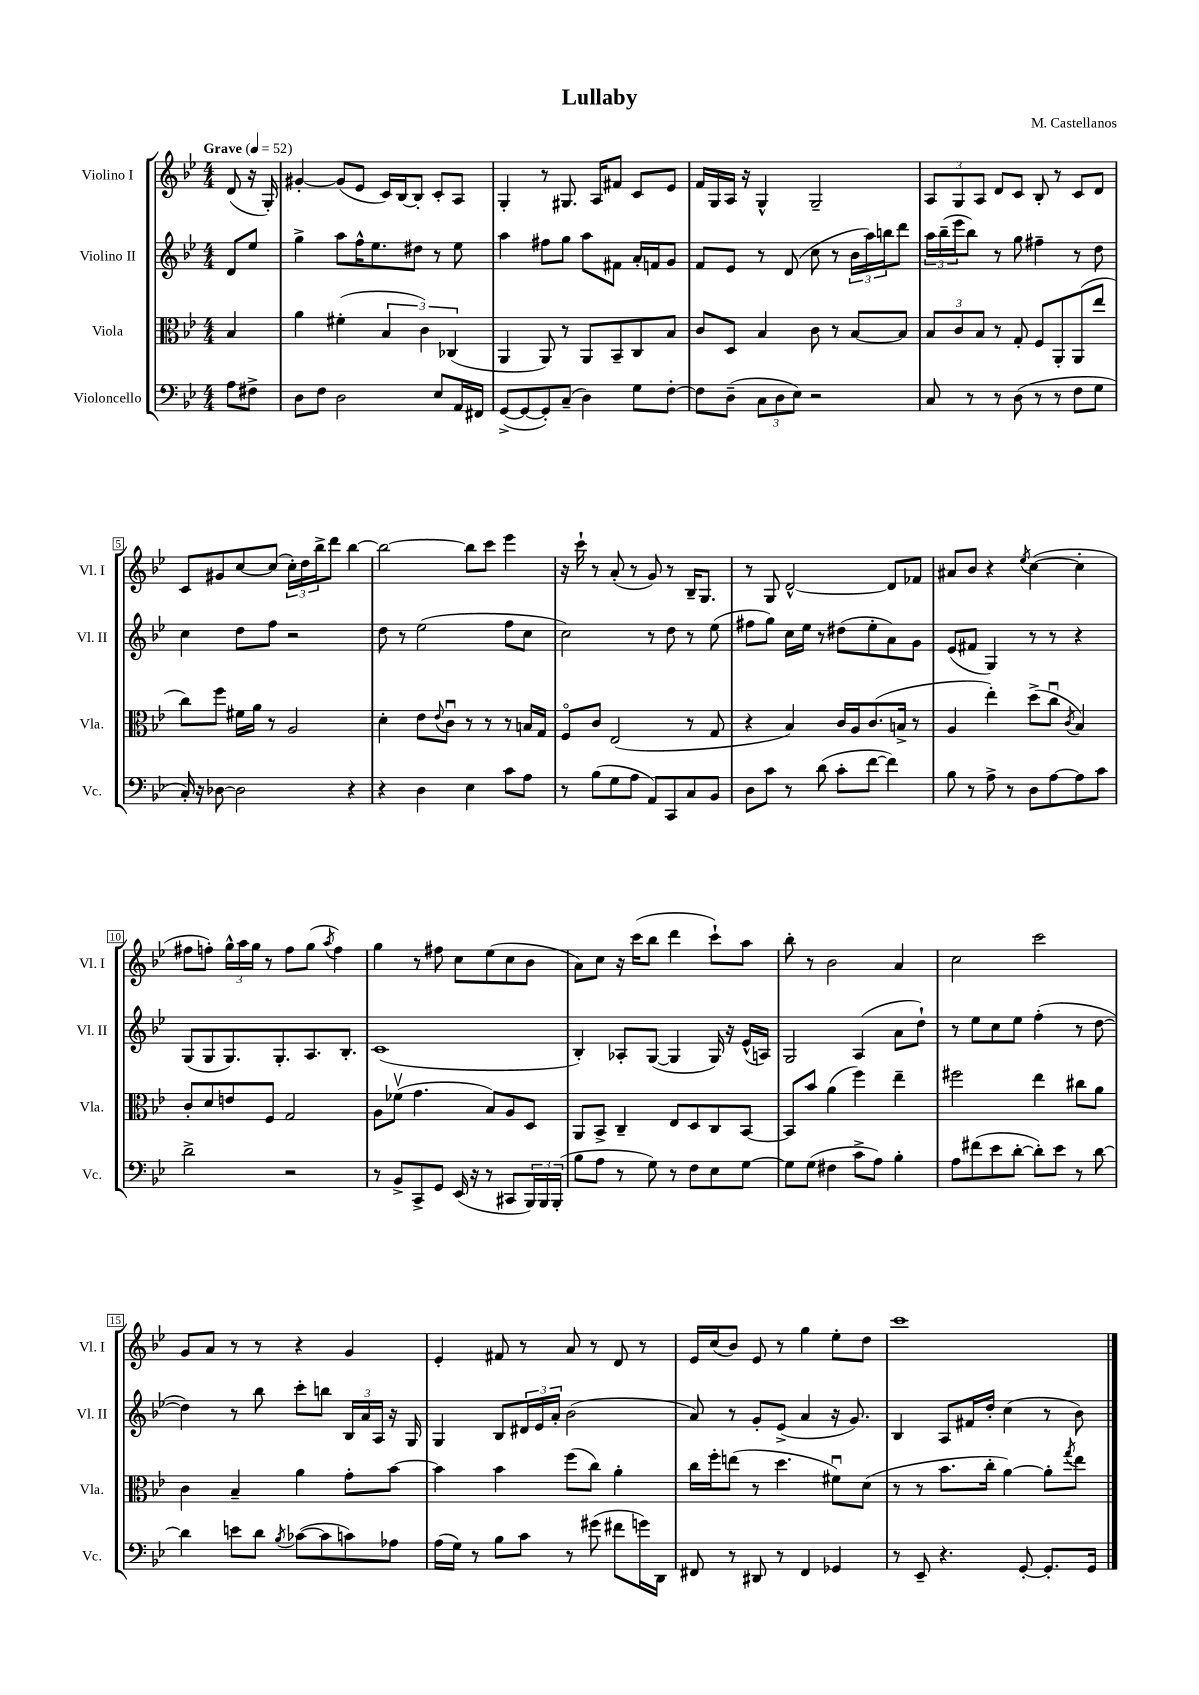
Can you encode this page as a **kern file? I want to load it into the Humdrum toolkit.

**kern	**kern	**kern	**kern
*staff4	*staff3	*staff2	*staff1
*clefF4	*clefC3	*clefG2	*clefG2
*k[b-e-]	*k[b-e-]	*k[b-e-]	*k[b-e-]
*M4/4	*M4/4	*M4/4	*M4/4
*MM52	*MM52	*MM52	*MM52
8A\L	4B-/	8d/L	(8d/
8F#^\J	.	8ee-/J	16r
.	.	.	16G'/)
=	=	=	=
8D\L	4a\	4gg^\	[4g#'/
8F\J	.	.	.
2D\	(4f#'\	8aa\L	(8g#/]L
.	.	16ff^^\K	8e-/J
.	.	8.ee-\	.
.	6B-/	.	16c/LL)
.	.	.	[16B-/J
.	.	8dd#\J	8B-'/]J
.	6c\)	.	.
8E-/L	.	8r	8c'/L
.	(6C-/	.	.
16AA/L	.	8ee-\	8A/J
16FF#/JJ	.	.	.
=	=	=	=
([8GG^/L	4AA/	4aa\	4G'/
8GG/_	.	.	.
8GG'/])	8AA/)	8ff#\L	8r
(8C~/J	8r	8gg\J	8.G#/
4D\)	8AA/L	8aa\L	.
.	.	.	16A/LK
.	8BB-~/	8f#\J	8f#/J
8G\L	8C/	16a'/LL	8c/L
.	.	16f/J	.
[8F'\J	8B-/J	8g/J	8e-/J
=	=	=	=
8F\]L	8c/L	8f/L	16f/LL
.	.	.	16G/
(8D~\J	8D/J	8e-/J	16A/JJ
.	.	.	16r
12C\L	4B-/	8r	4G^^/
12D\	.	.	.
.	.	(8d/	.
12E-\J)	.	.	.
2r	8c\	8cc\	2G~/
.	8r	8r	.
.	[8B-/L	24b-\LL	.
.	.	24aa\)	.
.	.	24bb\J	.
.	8B-/]J	8ddd\J	.
=	=	=	=
8C/	12B-/L	24aa\LL	12A/L
.	.	(24bb-~\	.
.	12c/	24eee-\J	12G/
8r	.	8bb-\J)	.
.	12B-/J	.	12A/J
8r	8r	8r	8d/L
(8D\	8G'/	8gg\	8c/J
8r	8F/L	4ff#~\	8B-'/
8r	8AA'/	.	8r
8F\L	(8AA/	8r	8c/L
8G\J	8ee-/J	8dd\	8d/J
=	=	=	=
16C'/)	8cc\L)	4cc\	8c/L
16r	.	.	.
[8D-\	8ff\J	.	8g#/
2D-\]	16f#\LL	8dd\L	[8cc/
.	16a\JJ	.	.
.	8r	8ff\J	(8cc/]J
.	2A/	2r	24cc'\LL)
.	.	.	24dd\
.	.	.	24bb-^\J
.	.	.	8ddd\J
4r	.	.	[4bb-\
=	=	=	=
4r	4d'\	8dd\	2bb-\_
.	.	8r	.
4D\	8e-\L	(2ee-\	.
.	8qqe-/	.	.
.	8cu\J	.	.
4E-\	8r	.	8bb-\]L
.	8r	.	8ccc\J
8c\L	8r	8ff\L	4eee-\
8A\J	16B/LL	8cc\J	.
.	16G/JJ	.	.
=	=	=	=
8r	8Fo/L	2cc\)	16r
.	.	.	16ccc`\
(8B-\L	8c/J	.	8r
8G\	(2E-/	.	(8a'/
8A\J	.	.	8r
8AA/L)	.	8r	8g/)
8CC/	.	8dd\	8r
8C/	8r	8r	16B-~/LK
.	.	.	8.G/J
8BB-/J	8G/	(8ee-\	.
=	=	=	=
8D\L	4r	8ff#\L	8r
8c\J	.	8gg\J)	8G/
8r	4B-/)	16cc\LL	[2d^^/
.	.	16ee-\JJ	.
(8d\	.	8r	.
8c'\L	16c/LL	(8dd#\L	.
.	16A/J	.	.
[8f\J	(8.c/	8ee-'\	.
4f\])	.	8a\)	8d/]L
.	16B^/Jk	.	.
.	8r	8g\J	8f-/J
=	=	=	=
8B-\	4A/	(8e-/L	8a#/L
8r	.	8f#/J	8b-/J
8A^\	4ee-'\)	4G/)	4r
8r	.	.	.
.	.	.	8qee-/
8D\L	(8dd^\L	8r	([4cc\
[8A\	8ccu\J	8r	.
.	8qc/	.	.
8A\]	4B-/)	4r	4cc'\]
8c\J	.	.	.
=	=	=	=
2d^\	8c'/L	(8G/L	8ff#\L
.	8d/	8G/	8ff'\J)
.	8e/	8.G/)	24gg^^\LL
.	.	.	24aa\
.	.	.	24gg\JJ
.	8F/J	.	8r
.	.	8.G'/	.
2r	2G/	.	8ff\L
.	.	8.A/	(8gg\J
.	.	.	8qaa/
.	.	.	4ff\)
.	.	8.B-'/J	.
=	=	=	=
8r	8A\L	(1c	4gg\
8BB-^/L	(8f-v\J	.	.
8CC^/	4.g\	.	8r
8GG/J	.	.	8ff#\
(16EE-/	.	.	8cc\L
16r	.	.	.
8r	8B-/L)	.	(8ee-\
8CC#/L	8A/	.	8cc\
24BBB-/L)	8D/J	.	8b-\J
24BBB-/	.	.	.
(24BBB-'/JJ	.	.	.
=	=	=	=
8B-\L	8AA/L	4B-'/)	8a\L)
8A\J	8BB-^/J	.	8cc\J
8r	4C~/	8A-'/L	16r
.	.	.	(16ccc\LK
8G\)	.	([8G/J	8bb-\J
8r	8E-/L	4G/]	4ddd\
8F\L	8D/	.	.
8E-\	8C/	16G/)	8ccc`\L)
.	.	16r	.
[8G\J	[8BB-/J	(16e-^^/LL	8aa\J
.	.	16A/JJ)	.
=	=	=	=
8G\]L	8BB-/]L	2G/	8bb-'\
(8G\J	8b-/J	.	8r
4F#\	(4a\	.	2b-\
8c^\L	4ff\)	(4A/	.
8A\J)	.	.	.
4B-'\	4ee-~\	8a\L	4a/
.	.	8dd`\J)	.
=	=	=	=
8A\L	2ff#\	8r	2cc\
(8f#\	.	8ee-\L	.
8e-\	.	8cc\	.
[8d'\J	.	8ee-\J	.
8d'\]L)	4ee-\	(4ff'\	2ccc\
8e-\J	.	.	.
8r	8cc#\L	8r	.
[8d\	8a\J	[8dd\	.
=	=	=	=
4d\]	4c\	4dd\])	8g/L
.	.	.	8a/J
8e\L	4B-~/	8r	8r
8d\J	.	8bb-\	8r
8qB-/	.	.	.
([8c-\L	4a\	8ccc'\L	4r
8c-\]	.	8bb\J	.
8c\)	8g'\L	24B-/LL	4g/
.	.	24a/	.
.	.	24A/JJ	.
8A-\J	[8b-\J	16r	.
.	.	16G/	.
=	=	=	=
(16A\LL	4b-\]	4G/	4e-'/
16G\JJ)	.	.	.
8r	.	.	.
8B-\L	4b-\	8B-/L	8f#/
8c\J	.	24d#/L	8r
.	.	24e-/	.
.	.	24a'/JJ	.
8r	(8ff\L	(2b-\	8a/
(8g#\	8cc\J)	.	8r
8f#\L	4a'\	.	8d/
16g\L)	.	.	8r
16DD\JJ	.	.	.
=	=	=	=
8FF#/	16cc\LL	8a/)	16e-/LL
.	16ff'\J	.	(16cc/J
8r	(8ee\J	8r	8b-/J)
8DD#/	8r	8g'/L	8e-/
8r	4.dd\	(8e-^/J	8r
4FF#/	.	4a/	4gg\
4GG-/	8f#u\L)	16r	8ee-'\L
.	.	8.g/)	.
.	(8d\J	.	8dd\J
=	=	=	=
8r	8r	4B-/	1ccc
8EE-~/	8r	.	.
4.r	8.b-\L	8A/L	.
.	.	16f#/L	.
.	16cc'\Jk	16dd'/JJ	.
.	[4a\)	(4cc\	.
[8GG'/	.	.	.
8.GG'/]L	8a'\]L	8r	.
.	8qgg/	.	.
.	8ee-\J	8b-\)	.
16GG/Jk	.	.	.
==	==	==	==
*-	*-	*-	*-
